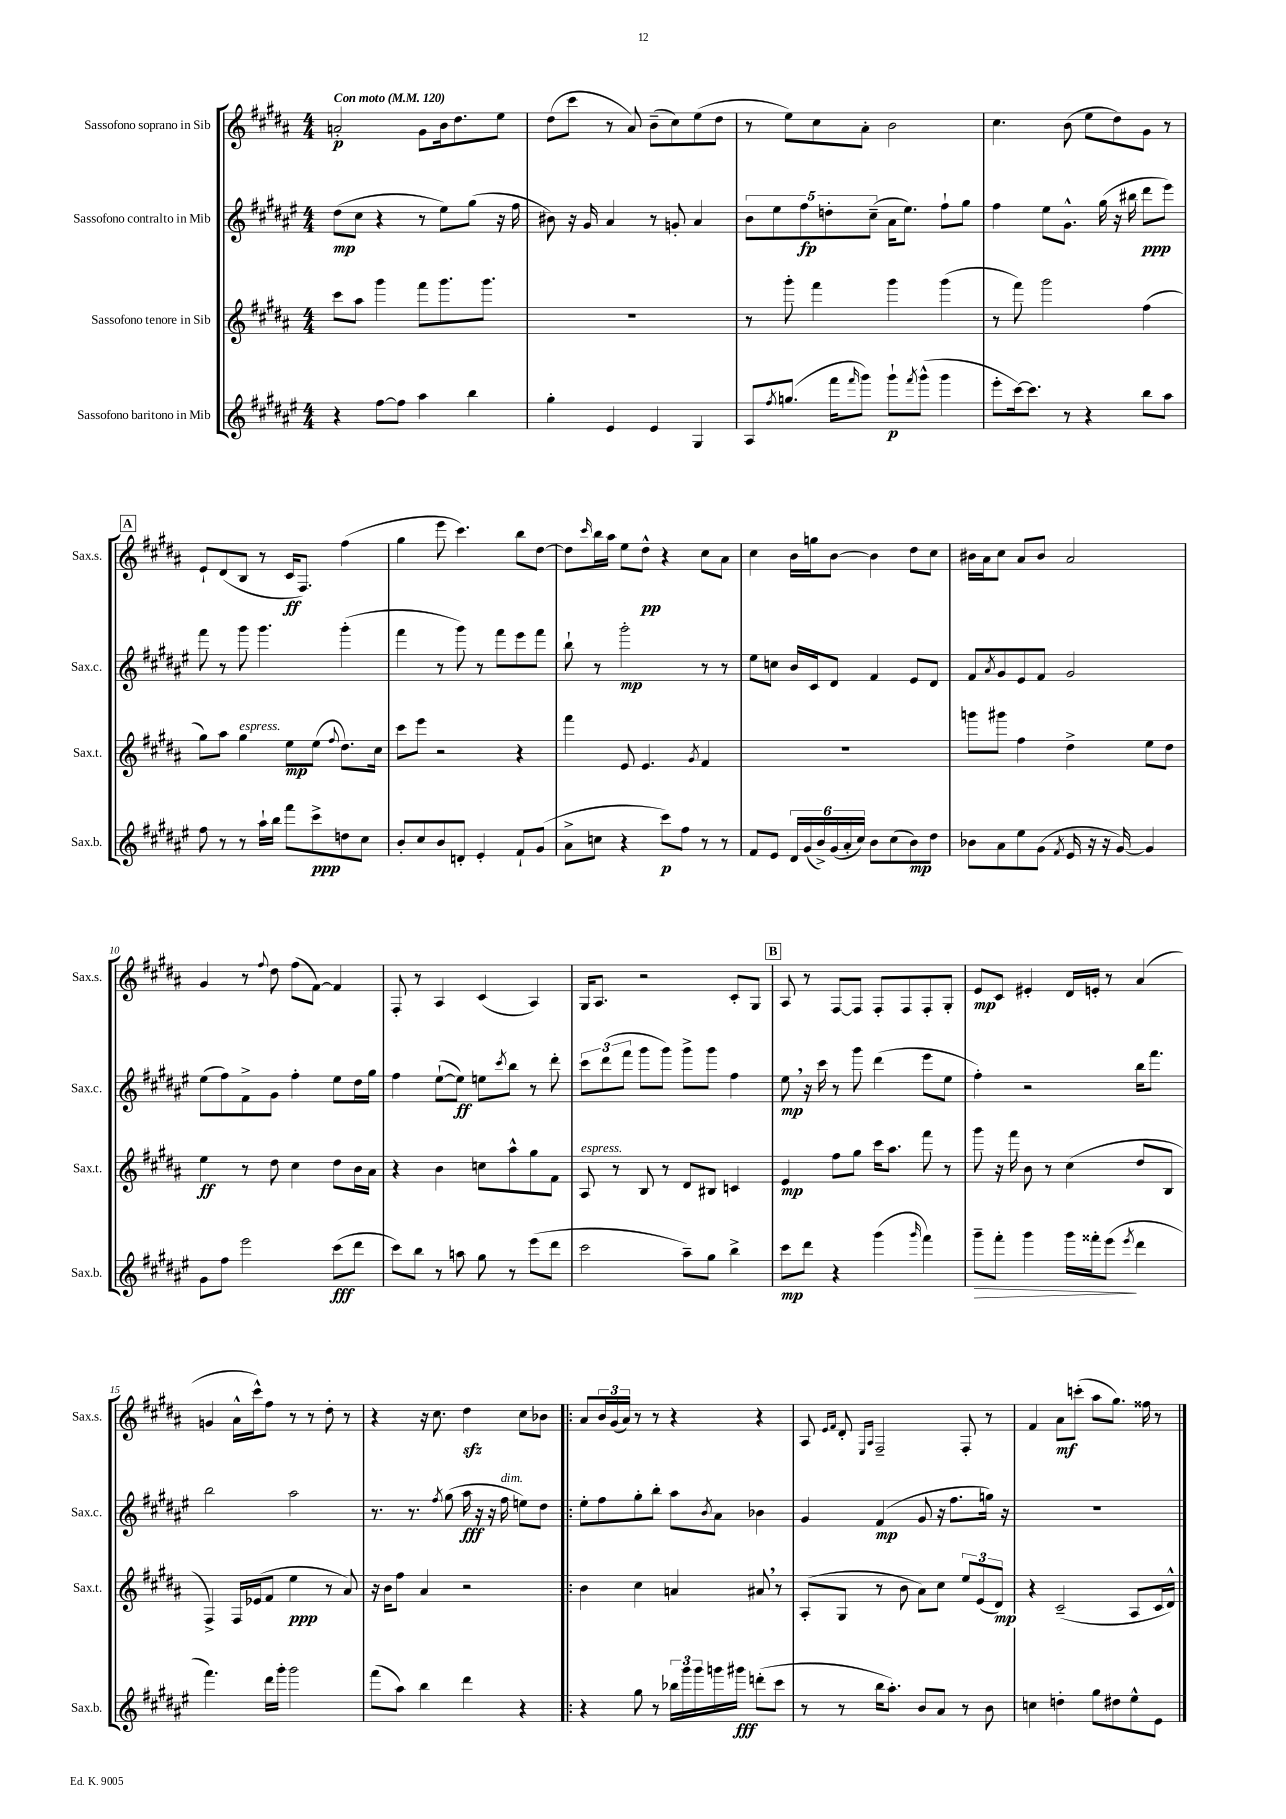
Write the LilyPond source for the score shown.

<<
\new StaffGroup <<
\new Staff = "s0" \with { instrumentName = "Sassofono soprano in Sib" shortInstrumentName = "Sax.s." } {
    \clef treble \key b \major \numericTimeSignature \time 4/4 \tempo "Con moto" 4 = 120
    a'2-.\p gis'8 b'16 dis''8. e''8 |
    dis''8( cis'''8 r8 ais'8) b'8--( cis''8) e''8( dis''8 |
    r8 e''8) cis''8 ais'8-. b'2 |
    cis''4. b'8( e''8 dis''8) gis'8 r8 |
    \mark \markup { \box "A" } e'8-! dis'8( b8 r8 cis'16\ff fis8.) fis''4( |
    gis''4 e'''8 cis'''4.) b''8 dis''8~ |
    dis''8 \grace { cis'''16 } b''16 ais''16 e''8 dis''8-^\pp r4 cis''8 ais'8 |
    cis''4 b'16 g''16 b'8~ b'4 dis''8 cis''8 |
    bis'16 ais'16 cis''8 ais'8 bis'8 ais'2 |
    gis'4 r8 \appoggiatura { fis''8 } dis''8 fis''8( fis'8~) fis'4 |
    fis8-. r8 ais4 cis'4( ais4) |
    gis16 ais8. r2 cis'8-. gis8 |
    \mark \markup { \box "B" } ais8 r8 fis8~ fis8 fis8-. fis8 fis8-. gis8-. |
    e'8\mp cis'8 eis'4-. dis'16 e'16-. r8 ais'4( |
    g'4 ais'16-^ cis'''16-^) fis''8 r8 r8 dis''8-. r8 |
    r4 r16 cis''8. dis''4\sfz cis''8 bes'8 |
    \bar ".|:" ais'8 \tuplet 3/2 { b'16 gis'16( ais'16) } r8 r8 r4 r4 |
    ais8 \grace { e'16 fis'16 } dis'8-. \grace { e16 ais16 } fis2-- fis8-. r8 |
    fis'4 ais'8\mf c'''8-.( ais''8 gis''8.) fisis''16 r8 \bar "|." |
}
\new Staff = "s1" \with { instrumentName = "Sassofono contralto in Mib" shortInstrumentName = "Sax.c." } {
    \clef treble \key fis \major \numericTimeSignature \time 4/4
    dis''8\mp( cis''8 r4 r8 eis''8) gis''8( r16 fis''16 |
    bis'8) r16 gis'16 ais'4 r8 g'8-. ais'4 |
    \tuplet 5/4 { b'8 eis''8 fis''8\fp d''8-. cis''8--( } ais'16 eis''8.) fis''8-! gis''8 |
    fis''4 eis''8 gis'8.-^ gis''16( r16 bis''16 dis'''8\ppp eis'''8) |
    \mark \markup { \box "A" } fis'''8 r8 gis'''8 gis'''4. gis'''4-.( |
    fis'''4 r8 gis'''8) r8 fis'''8 eis'''8 fis'''8 |
    b''8-! r8 gis'''2-.\mp r8 r8 |
    eis''8 c''8 b'16 cis'16 dis'8 fis'4 eis'8 dis'8 |
    fis'8 \acciaccatura { ais'8 } gis'8 eis'8 fis'8 gis'2 |
    eis''8( fis''8) fis'8-> gis'8 fis''4-. eis''8 dis''16 gis''16 |
    fis''4 eis''8~-!( eis''8\ff) e''8 \acciaccatura { cis'''8 } b''8 r8 dis'''8-. |
    \tuplet 3/2 { cis'''8 dis'''8( fis'''8 } gis'''8 gis'''8) gis'''8-> gis'''8 fis''4 |
    \mark \markup { \box "B" } eis''8\mp \breathe r16 cis'''16 r8 gis'''8 dis'''4( eis'''8 eis''8 |
    fis''4-.) r2 b''16 fis'''8. |
    b''2 ais''2 |
    r8. r8. \acciaccatura { fis''8 } gis''8( ais''16\fff r16 r16 fis''16^\markup { \italic "dim." } e''8) dis''8 |
    \bar ".|:" eis''8-. fis''8 gis''8-. b''8-. ais''8 \acciaccatura { b'8 } ais'8 bes'4 |
    gis'4 fis'4\mp( gis'8 r16 fis''8. g''16) r16 |
    R1 \bar "|." |
}
\new Staff = "s2" \with { instrumentName = "Sassofono tenore in Sib" shortInstrumentName = "Sax.t." } {
    \clef treble \key b \major \numericTimeSignature \time 4/4
    cis'''8 ais''8 gis'''4 fis'''8 gis'''8. gis'''8. |
    R1 |
    r8 gis'''8-. fis'''4 gis'''4 gis'''4( |
    r8 fis'''8) gis'''2 fis''4( |
    \mark \markup { \box "A" } gis''8) ais''8 gis''4^\markup { \italic "espress." } e''8\mp e''8( \appoggiatura { fis''8 } dis''8.) cis''16 |
    cis'''8 e'''8 r2 r4 |
    fis'''4 e'8 e'4. \acciaccatura { gis'8 } fis'4 |
    R1 |
    g'''8 gis'''8 fis''4 dis''4-> e''8 dis''8 |
    e''4\ff r8 dis''8 cis''4 dis''8 b'16 ais'16 |
    r4 b'4 c''8 ais''8-^ gis''8 fis'8 |
    ais8^\markup { \italic "espress." } r8 b8 r8 dis'8 bis8 c'4 |
    \mark \markup { \box "B" } e'4\mp fis''8 gis''8 cis'''16 ais''8. fis'''8 r8 |
    gis'''8 r16 fis'''16 b'8 r8 cis''4( dis''8 b8 |
    fis4->) fis16 ees'16( fis'8 e''4\ppp r8 ais'8) |
    r16 b'16 fis''8 ais'4 r2 |
    \bar ".|:" b'4 cis''4 a'4 ais'8 \breathe r8 |
    ais8-.( gis8 r8 b'8 ais'8) cis''8 \tuplet 3/2 { e''8 e'8( dis'8\mp) } |
    r4 cis'2--( ais8 cis'16 dis'16-^) \bar "|." |
}
\new Staff = "s3" \with { instrumentName = "Sassofono baritono in Mib" shortInstrumentName = "Sax.b." } {
    \clef treble \key fis \major \numericTimeSignature \time 4/4
    r4 fis''8~ fis''8 ais''4 b''4 |
    gis''4-. eis'4 eis'4 gis4 |
    ais8 \acciaccatura { fis''8 } g''8.( fis'''16 \grace { fis'''16 } gis'''8) gis'''8-!\p \acciaccatura { fis'''8 } gis'''8-^( gis'''4 |
    eis'''8-. cis'''16~) cis'''8. r8 r4 b''8 ais''8 |
    \mark \markup { \box "A" } fis''8 r8 r8 ais''16-! b''16 fis'''8 cis'''8->\ppp d''8 cis''8 |
    b'8-. cis''8 b'8 d'8-. eis'4-. fis'8-! gis'8( |
    ais'8-> c''8 r4 cis'''8\p) fis''8 r8 r8 |
    fis'8 eis'8 \tuplet 6/4 { dis'16 gis'16( b'16->) gis'16( ais'16-. cis''16) } b'8 cis''8( b'8\mp) dis''8 |
    bes'8 ais'8 eis''8 gis'8( \acciaccatura { fis'8 } eis'16 r16 r16 gis'16~) gis'4 |
    gis'8 fis''8 eis'''2 cis'''8\fff( dis'''8 |
    cis'''8) b''8 r8 a''8 gis''8 r8 eis'''8( dis'''8 |
    cis'''2 ais''8--) gis''8 b''4-> |
    \mark \markup { \box "B" } cis'''8\mp dis'''8 r4 gis'''4( \grace { gis'''16 } fis'''4) |
    gis'''8--\> fis'''8-. gis'''4 gis'''16 fisis'''16-. eis'''8\!( \acciaccatura { eis'''8 } dis'''4 |
    fis'''4.) dis'''16 gis'''16-. gis'''2 |
    fis'''8( ais''8) b''4 dis'''4 r4 |
    \bar ".|:" r4 gis''8 r8 \tuplet 3/2 { bes''16 gis'''16 gis'''16 } g'''16 gis'''16\fff d'''8-.( cis'''8 |
    r8 r8 b''16 ais''8.-.) b'8 ais'8 r8 b'8 |
    c''4 d''4-. gis''8 dis''8 eis''8-^ eis'8 \bar "|." |
}
>>
>>
